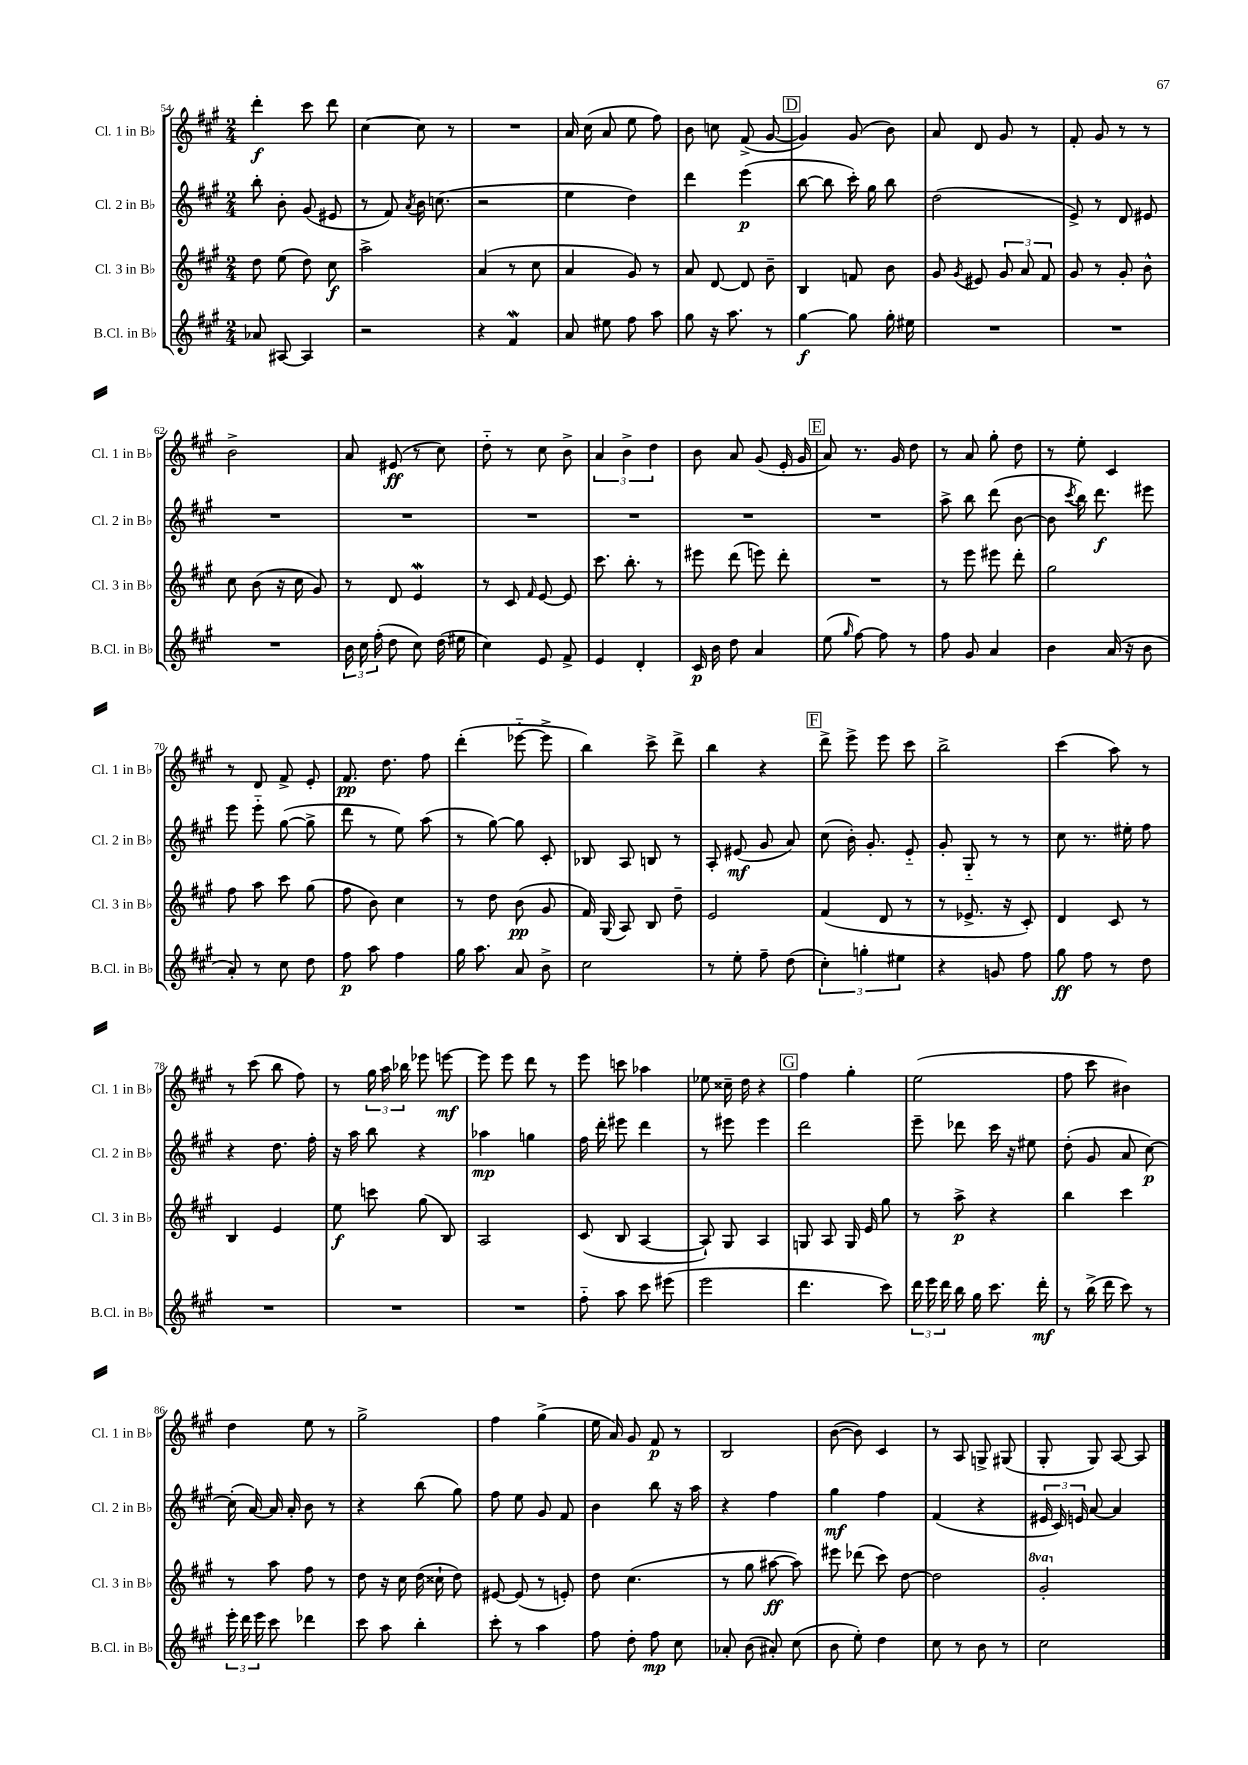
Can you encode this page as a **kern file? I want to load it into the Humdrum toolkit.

**kern	**kern	**kern	**kern
*staff4	*staff3	*staff2	*staff1
*clefG2	*clefG2	*clefG2	*clefG2
*k[f#c#g#]	*k[f#c#g#]	*k[f#c#g#]	*k[f#c#g#]
*M2/4	*M2/4	*M2/4	*M2/4
8a-	8dd	8bb'	4ddd'
[8A#	(8ee	8b'	.
4A#]	8dd)	(8g#	8ccc#
.	8cc#	8e#	8ddd
=	=	=	=
2r	2aa^	8r	[4cc#
.	.	8f#)	.
.	.	8qa	.
.	.	16b	8cc#]
.	.	(8.cc	.
.	.	.	8r
=	=	=	=
4r	(4a	2r	2r
4f#	8r	.	.
.	8cc#	.	.
=	=	=	=
8a	4a	4ee	16a
.	.	.	(16cc#
8ee#	.	.	8a
8ff#	8g#)	4dd)	8ee
8aa	8r	.	8ff#)
=	=	=	=
8gg#	8a	4ddd	8b
16r	[8d	.	8cc
8.aa	.	.	.
.	8d]	(4eee	(8f#^
8r	8b~	.	[8g#
=	=	=	=
[4gg#	4B	[8bb	4g#])
.	.	8bb]	.
8gg#]	8f	16ccc#')	(8g#
.	.	16gg#	.
16gg#'	8b	8bb	8b)
16ee#	.	.	.
=	=	=	=
2r	8g#	(2dd	8a
.	8qg#	.	.
.	8e#	.	8d
.	12g#	.	8g#
.	12a	.	.
.	.	.	8r
.	12f#	.	.
=	=	=	=
2r	8g#	8e^)	8f#'
.	8r	8r	8g#
.	8g#'	8d	8r
.	8b^^	8e#	8r
=	=	=	=
2r	8cc#	2r	2b^
.	(8b	.	.
.	16r	.	.
.	16cc#	.	.
.	8g#)	.	.
=	=	=	=
24b	8r	2r	8a
24cc#	.	.	.
(24ff#'	.	.	.
8dd	8d	.	(8e#
8cc#)	4e	.	8r
(16dd	.	.	8cc#)
16ee#	.	.	.
=	=	=	=
4cc#)	8r	2r	8dd'~
.	8c#	.	8r
.	16qqf#	.	.
8e	[8e	.	8cc#
8f#^	8e]	.	8b^
=	=	=	=
4e	8.ccc#	2r	6a
.	.	.	6b^
.	8.bb'	.	.
4d'	.	.	.
.	.	.	6dd
.	8r	.	.
=	=	=	=
16c#	8eee#	2r	8b
16b	.	.	.
8dd	(8ddd	.	8a
4a	8eee)	.	(8g#
.	8ddd'	.	16e'
.	.	.	16g#
=	=	=	=
(8ee	2r	2r	8a)
16qqgg#	.	.	.
[8ff#)	.	.	8.r
8ff#]	.	.	.
.	.	.	16g#
8r	.	.	8dd
=	=	=	=
8ff#	8r	8aa^	8r
8g#	8eee	8bb	8a
4a	8eee#	(8ddd	8gg#'
.	8ddd'	[8b	8dd
=	=	=	=
4b	2gg#	8b]	8r
.	.	8qccc#	.
.	.	16bb)	8ee'
.	.	8.ddd	.
(16a	.	.	4c#
16r	.	.	.
8b	.	8eee#	.
=	=	=	=
8a')	8ff#	8eee	8r
8r	8aa	8eee'~	8d
8cc#	8ccc#	([8gg#	8f#^
8dd	(8gg#	8gg#^]	8e'
=	=	=	=
8ff#	8ff#	8ddd	8.f#
8aa	8b)	8r	.
.	.	.	8.dd
4ff#	4cc#	8ee)	.
.	.	(8aa	8ff#
=	=	=	=
16gg#	8r	8r	(4ddd'
8.aa	.	.	.
.	8dd	[8gg#)	.
8a	(8b	8gg#]	[8eee-'~
8b^	8g#	8c#'	8eee-^]
=	=	=	=
2cc#	16f#)	8B-	4bb)
.	(16G#	.	.
.	8A)	8A	.
.	8B	8B	8ccc#^
.	8dd~	8r	8ddd^
=	=	=	=
8r	2e	8A'	4bb
8ee'	.	(8e#	.
8ff#~	.	8g#	4r
(8dd	.	8a)	.
=	=	=	=
6cc#')	(4f#	(8cc#	8ddd^
.	.	16b')	8eee^
6gg'	.	.	.
.	.	8.g#'	.
.	8d	.	8eee
6ee#	.	.	.
.	8r	8e'~	8ccc#
=	=	=	=
4r	8r	8g#'	2bb^
.	8.e-^	8G#'~	.
8g	.	8r	.
.	16r	.	.
8ff#	8c#')	8r	.
=	=	=	=
8gg#	4d	8cc#	(4ccc#
8ff#	.	8.r	.
8r	8c#	.	8aa)
.	.	16ee#'	.
8dd	8r	8ff#	8r
=	=	=	=
2r	4B	4r	8r
.	.	.	(8ccc#
.	4e	8.dd	8bb
.	.	.	8ff#)
.	.	16ff#'	.
=	=	=	=
2r	8ee	16r	8r
.	.	16aa	.
.	8ccc	8bb	24gg#
.	.	.	24aa
.	.	.	24bb-
.	(8gg#	4r	8eee-
.	8B)	.	[8eee
=	=	=	=
2r	2A	4aa-	8eee]
.	.	.	8eee
.	.	4gg	8ddd
.	.	.	8r
=	=	=	=
8ff#'~	(8c#	16ff#	8eee
.	.	16ddd'	.
8aa	8B	8eee#	8ccc
8ccc#	[4A	4ddd	4aa-
(8eee#	.	.	.
=	=	=	=
2eee	8A`])	8r	8ee-
.	8G#	8eee#	16cc##~
.	.	.	16dd
.	4A	4eee#	4r
=	=	=	=
4.ddd	8G	2ddd	4ff#
.	8A	.	.
.	16G	.	4gg#'
.	16e	.	.
8ccc#)	8gg#	.	.
=	=	=	=
24ddd	8r	8eee~	(2ee
24eee	.	.	.
24ddd	.	.	.
16bb	8aa^	8ddd-	.
16gg#	.	.	.
8.ccc#	4r	16ccc#	.
.	.	16r	.
.	.	8ee#	.
16ddd'	.	.	.
=	=	=	=
8r	4bb	(8dd'	8ff#
(16bb^	.	8g#	8ccc#
16ddd	.	.	.
8ccc#)	4ccc#	8a	4b#)
8r	.	[8cc#)	.
=	=	=	=
24eee'	8r	(16cc#']	4dd
24ddd	.	.	.
.	.	[16a)	.
24eee	.	.	.
8ccc#	8aa	16a]	.
.	.	16a'	.
4ddd-	8ff#	8b	8ee
.	8r	8r	8r
=	=	=	=
8ccc#	8dd	4r	2gg#^
8aa	16r	.	.
.	16cc#	.	.
4bb'	(16dd	(8bb	.
.	16cc##`	.	.
.	8dd)	8gg#)	.
=	=	=	=
8ccc#'	[8e#	8ff#	4ff#
8r	(8e#]	8ee	.
4aa	8r	8g#	(4gg#^
.	8e')	8f#	.
=	=	=	=
8ff#	8dd	4b	16ee
.	.	.	16a)
8dd'	(4.cc#	.	8g#
8ff#	.	8bb	8f#
8cc#	.	16r	8r
.	.	16aa	.
=	=	=	=
8a-'	8r	4r	2B
(8b	8gg#	.	.
8a#')	[8aa#	4ff#	.
(8cc#	8aa#])	.	.
=	=	=	=
8b	8eee#	4gg#	([8b
8ee')	(8ddd-	.	8b])
4dd	8ccc#)	4ff#	4c#
.	[8dd	.	.
=	=	=	=
8cc#	2dd]	(4f#	8r
8r	.	.	8A
8b	.	4r	8G^
8r	.	.	(8G#
=	=	=	=
2cc#	2gg#'	24e#	8G#'
.	.	24c#)	.
.	.	24e	.
.	.	[8a	8G#)
.	.	4a]	[8A
.	.	.	8A]
==	==	==	==
*-	*-	*-	*-
